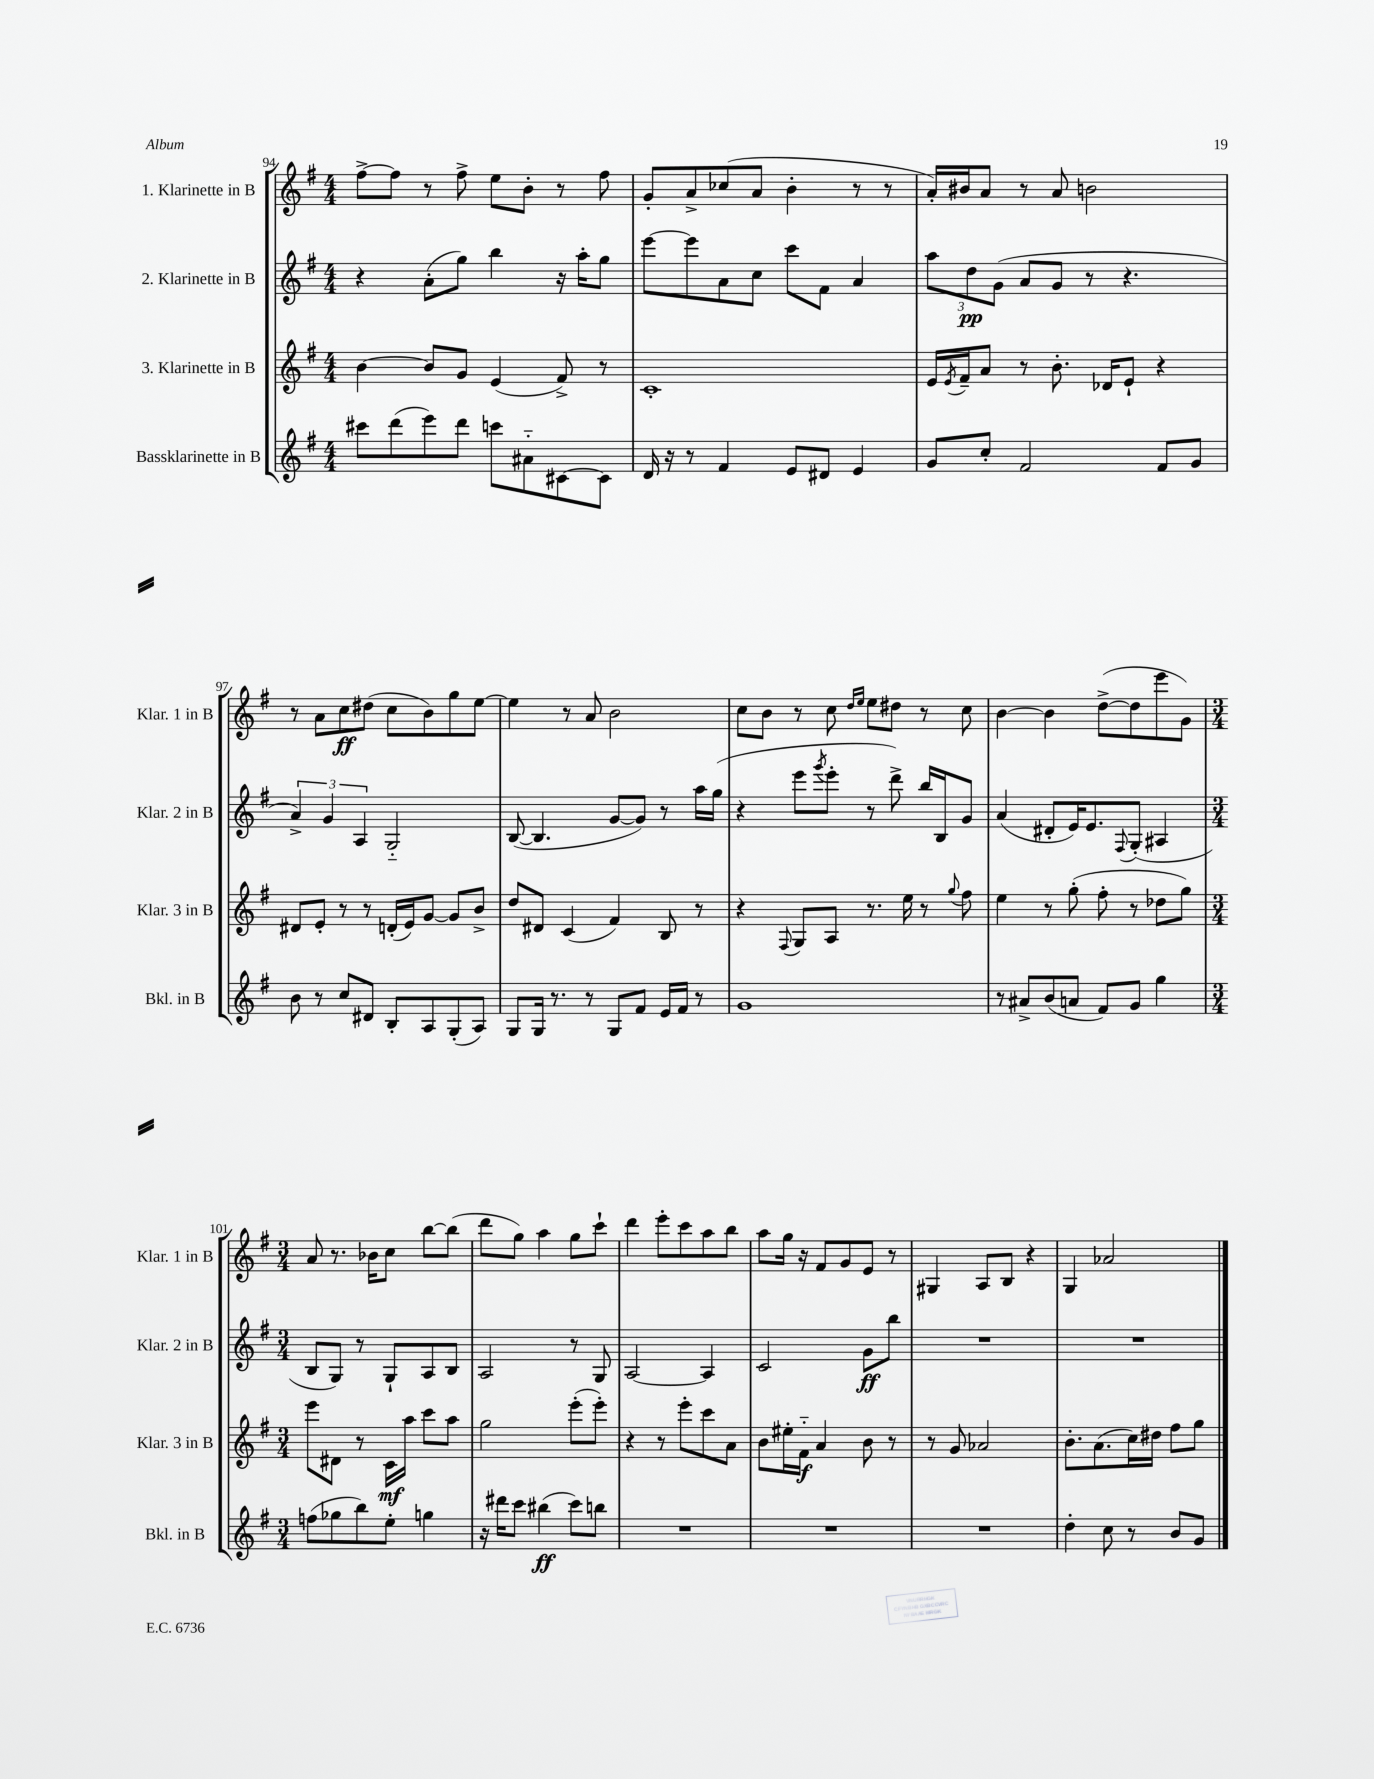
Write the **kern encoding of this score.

**kern	**dynam	**kern	**dynam	**kern	**dynam	**kern	**dynam
*part4	*part4	*part3	*part3	*part2	*part2	*part1	*part1
*staff4	*staff4	*staff3	*staff3	*staff2	*staff2	*staff1	*staff1
*I"Bassklarinette in B	*	*I"3. Klarinette in B	*	*I"2. Klarinette in B	*	*I"1. Klarinette in B	*
*I'Bkl. in B	*	*I'Klar. 3 in B	*	*I'Klar. 2 in B	*	*I'Klar. 1 in B	*
*clefG2	*	*clefG2	*	*clefG2	*	*clefG2	*
*k[f#]	*	*k[f#]	*	*k[f#]	*	*k[f#]	*
*M4/4	*	*M4/4	*	*M4/4	*	*M4/4	*
=94	=94	=94	=94	=94	=94	=94	=94
8ccc#X\L	.	[4b\	.	4r	.	[8ff#^\L	.
(8ddd\	.	.	.	.	.	8ff#\J]	.
8eee\)	.	8b/L]	.	(8a'\L	.	8r	.
8ddd\J	.	8g/J	.	8gg\J)	.	8ff#^\	.
8cccn\L	.	(4e/	.	4bb\	.	8ee\L	.
8a#X\	.	.	.	.	.	8b'\J	.
[8c#X\	.	8f#^/)	.	16r	.	8r	.
.	.	.	.	16aa'\KL	.	.	.
8c#\J]	.	8r	.	8gg\J	.	8ff#\	.
=95	=95	=95	=95	=95	=95	=95	=95
16d/	.	1c'	.	[8eee\L	.	8g'/L	.
16r	.	.	.	.	.	.	.
8r	.	.	.	8eee\]	.	8a^/	.
4f#/	.	.	.	8a\	.	(8cc-X/	.
.	.	.	.	8cc\J	.	8a/J	.
8e/L	.	.	.	8ccc\L	.	4b'\	.
8d#X/J	.	.	.	8f#\J	.	.	.
4e/	.	.	.	4a/	.	8r	.
.	.	.	.	.	.	8r	.
=96	=96	=96	=96	=96	=96	=96	=96
8g/L	.	16e/LL	.	12aa\L	.	16a'/LL)	.
.	.	8qe/	.	.	.	.	.
.	.	16f#~/J	.	.	.	16b#X/J	.
.	.	.	.	12dd\	pp	.	.
8cc'/J	.	8a/J	.	.	.	8a/J	.
.	.	.	.	(12g\J	.	.	.
2f#/	.	8r	.	8a/L	.	8r	.
.	.	8.b'\	.	8g/J	.	8a/	.
.	.	.	.	8r	.	2bn\	.
.	.	16d-X/KL	.	.	.	.	.
.	.	8e`/J	.	4.r	.	.	.
8f#/L	.	4r	.	.	.	.	.
8g/J	.	.	.	.	.	.	.
!!LO:LB:g=z
=97	=97	=97	=97	=97	=97	=97	=97
8b\	.	8d#X/L	.	6a^/)	.	8r	.
8r	.	8e'/J	.	.	.	8a\L	.
.	.	.	.	6g/	.	.	.
8cc/L	.	8r	.	.	.	8cc\	ff
.	.	.	.	6A/	.	.	.
8d#X/J	.	8r	.	.	.	(8dd#X\J	.
8B'/L	.	(16dn'/LL	.	2G/	.	8cc\L	.
.	.	16e/J)	.	.	.	.	.
8A/	.	[8g/J	.	.	.	8b\)	.
(8G'/	.	8g/L]	.	.	.	8gg\	.
8A/J)	.	8b^/J	.	.	.	[8ee\J	.
=98	=98	=98	=98	=98	=98	=98	=98
8G/L	.	8dd/L	.	([8B/	.	4ee\]	.
16G/Jk	.	8d#X/J	.	4.B/]	.	.	.
8.r	.	.	.	.	.	.	.
.	.	(4c/	.	.	.	8r	.
8r	.	.	.	.	.	8a/	.
8G/L	.	4f#/)	.	[8g/L	.	2b\	.
8f#/J	.	.	.	8g/J])	.	.	.
16e/LL	.	8B/	.	8r	.	.	.
16f#/JJ	.	.	.	.	.	.	.
8r	.	8r	.	16aa\LL	.	.	.
.	.	.	.	(16gg\JJ	.	.	.
=99	=99	=99	=99	=99	=99	=99	=99
1g	.	4r	.	4r	.	8cc\L	.
.	.	.	.	.	.	8b\J	.
.	.	8qqF#/	.	.	.	.	.
.	.	8G/L	.	8eee\L	.	8r	.
.	.	.	.	8qggg/	.	.	.
.	.	8A/J	.	8eee'\J	.	8cc\	.
.	.	.	.	.	.	16qqdd/LL	.
.	.	.	.	.	.	16qqee/JJ	.
.	.	8.r	.	8r	.	8ee\L	.
.	.	.	.	8ddd^\)	.	8dd#X\J	.
.	.	16ee\	.	.	.	.	.
.	.	8r	.	16bb/LL	.	8r	.
.	.	.	.	16B/J	.	.	.
.	.	8qqgg/	.	.	.	.	.
.	.	8ff#\	.	8g/J	.	8cc\	.
=100	=100	=100	=100	=100	=100	=100	=100
8r	.	4ee\	.	(4a/	.	[4b\	.
8a#X^/L	.	.	.	.	.	.	.
(8b/	.	8r	.	8d#X'/L	.	4b\]	.
8an/J	.	(8gg'\	.	16e/K)	.	.	.
.	.	.	.	8.e/	.	.	.
8f#/L)	.	8ff#'\	.	.	.	([8dd^\L	.
.	.	.	.	8qqF#/	.	.	.
8g/J	.	8r	.	(8G'/J	.	8dd\]	.
4gg\	.	8dd-X\L	.	4A#X/	.	8eee\	.
.	.	8gg\J)	.	.	.	8g\J)	.
!!LO:LB:g=z
=101	=101	=101	=101	=101	=101	=101	=101
*M3/4	*	*M3/4	*	*M3/4	*	*M3/4	*
(8ffn\L	.	8eee\L	.	8B/L	.	8a/	.
8gg-X\	.	8d#X\J	.	8G/J)	.	8.r	.
8bb\)	.	8r	.	8r	.	.	.
.	.	.	.	.	.	16b-X\KL	.
8ee'\J	.	16c\LL	mf	8G`/L	.	8cc\J	.
.	.	16aa\JJ	.	.	.	.	.
4ggn\	.	8ccc\L	.	8A/	.	[8bb\L	.
.	.	8aa\J	.	8B/J	.	(8bb\J]	.
=102	=102	=102	=102	=102	=102	=102	=102
16r	.	2gg\	.	2A/	.	8ddd\L	.
16ddd#X\KL	.	.	.	.	.	.	.
8ccc\J	.	.	.	.	.	8gg\J)	.
(4bb#X\	ff	.	.	.	.	4aa\	.
8ccc\L)	.	(8eee'\L	.	8r	.	8gg\L	.
8bbn\J	.	8eee'\J)	.	8G/	.	8ccc`\J	.
=103	=103	=103	=103	=103	=103	=103	=103
2.r	.	4r	.	[2A/	.	4ddd\	.
.	.	8r	.	.	.	8eee'\L	.
.	.	8eee'\L	.	.	.	8ccc\	.
.	.	8ccc\	.	4A/]	.	8aa\	.
.	.	8a\J	.	.	.	8bb\J	.
=104	=104	=104	=104	=104	=104	=104	=104
2.r	.	8b\L	.	2c/	.	8aa\L	.
.	.	16ee#X'\L	.	.	.	16gg\Jk	.
.	.	16f#\JJ	f	.	.	16r	.
.	.	4a/	.	.	.	8f#/L	.
.	.	.	.	.	.	8g/	.
.	.	8b\	.	8g\L	ff	8e/J	.
.	.	8r	.	8bb\J	.	8r	.
=105	=105	=105	=105	=105	=105	=105	=105
2.r	.	8r	.	2.r	.	4G#X/	.
.	.	8g/	.	.	.	.	.
.	.	2a-X/	.	.	.	8A/L	.
.	.	.	.	.	.	8B/J	.
.	.	.	.	.	.	4r	.
=106	=106	=106	=106	=106	=106	=106	=106
4dd'\	.	8.b'\L	.	2.r	.	4G/	.
.	.	(8.a\	.	.	.	.	.
8cc\	.	.	.	.	.	2a-X/	.
8r	.	16cc\L)	.	.	.	.	.
.	.	16dd#X\JJ	.	.	.	.	.
8b/L	.	8ff#\L	.	.	.	.	.
8g/J	.	8gg\J	.	.	.	.	.
==	==	==	==	==	==	==	==
*-	*-	*-	*-	*-	*-	*-	*-
